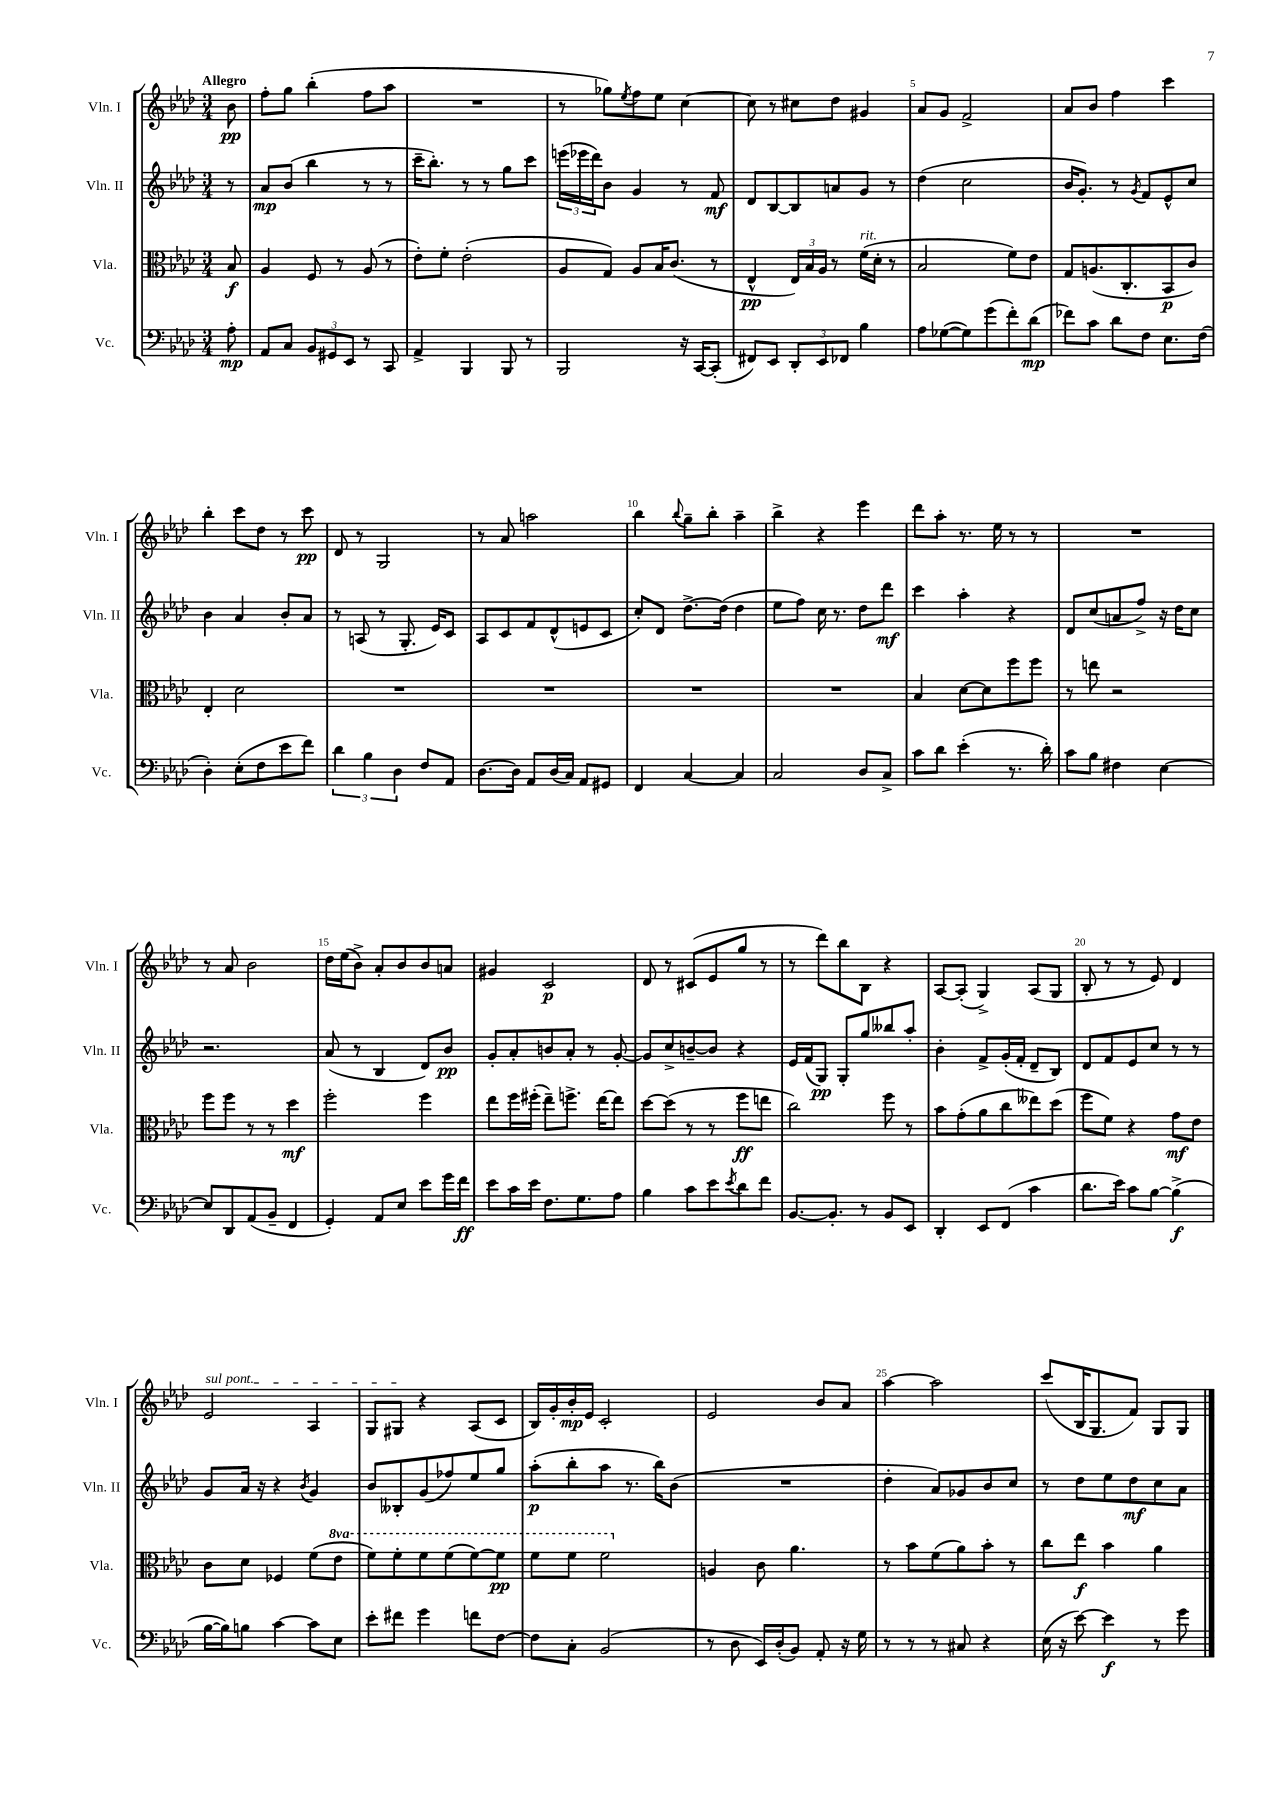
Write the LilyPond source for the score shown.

<<
\new StaffGroup <<
\new Staff = "s0" \with { instrumentName = "Vln. I" shortInstrumentName = "Vln. I" } {
    \clef treble \key aes \major \numericTimeSignature \time 3/4 \partial 8 \tempo "Allegro"
    bes'8\pp |
    f''8-. g''8 bes''4-.( f''8 aes''8 |
    R2. |
    r8 ges''8) \acciaccatura { ees''8 } f''8 ees''8 c''4~ |
    c''8 r8 cis''8 des''8 gis'4 |
    aes'8 g'8 f'2-> |
    aes'8 bes'8 f''4 c'''4 |
    bes''4-. c'''8 des''8 r8 c'''8\pp |
    des'8 r8 g2 |
    r8 aes'8 a''2 |
    bes''4 \appoggiatura { bes''8 } g''8-- bes''8-. aes''4-- |
    bes''4-> r4 ees'''4 |
    des'''8 aes''8-. r8. ees''16 r8 r8 |
    R2. |
    r8 aes'8 bes'2 |
    des''16 ees''16( bes'8->) aes'8-. bes'8 bes'8 a'8 |
    gis'4 c'2\p |
    des'8 r8 cis'8( ees'8 g''8 r8 |
    r8 des'''8) bes''8 bes8 r4 |
    aes8~ aes8-.( g4->) aes8( g8 |
    bes8-. r8 r8 ees'8) des'4 |
    \once \override TextSpanner.bound-details.left.text = \markup { \italic "sul pont." } ees'2\startTextSpan aes4 |
    g8 gis8\stopTextSpan r4 aes8( c'8 |
    bes16) g'16-. bes'16-.\mp ees'16 c'2-. |
    ees'2 bes'8 aes'8 |
    aes''4~ aes''2 |
    c'''8( bes16 g8. f'8) g8 g8 \bar "|." |
}
\new Staff = "s1" \with { instrumentName = "Vln. II" shortInstrumentName = "Vln. II" } {
    \clef treble \key aes \major \numericTimeSignature \time 3/4 \partial 8
    r8 |
    aes'8\mp bes'8( bes''4 r8 r8 |
    c'''16-- bes''8.-.) r8 r8 g''8 c'''8 |
    \tuplet 3/2 { e'''16( ees'''16 des'''16) } bes'8 g'4 r8 f'8\mf |
    des'8 bes8~ bes8 a'8 g'8 r8 |
    des''4( c''2 |
    bes'16 g'8.-.) r8 \acciaccatura { g'8 } f'8 ees'8-^ c''8 |
    bes'4 aes'4 bes'8-. aes'8 |
    r8 a8( r8 g8.-. ees'16) c'8 |
    aes8 c'8 f'8 des'8-^( e'8 c'8 |
    c''8-.) des'8 des''8.~-> des''16( des''4 |
    ees''8 f''8) c''16 r8. des''8 des'''8\mf |
    c'''4 aes''4-. r4 |
    des'8 c''8( a'8 f''8->) r16 des''16 c''8 |
    r2. |
    aes'8( r8 bes4 des'8) bes'8\pp |
    g'8-. aes'8-. b'8 aes'8-. r8 g'8~-. |
    g'8 c''8-> b'8~-- b'8 r4 |
    ees'16 f'16( g8\pp) g8-. g''8 beses''8 aes''8-. |
    bes'4-. f'8-> g'16-.( f'16-. des'8-- bes8) |
    des'8 f'8 ees'8 c''8 r8 r8 |
    g'8 aes'16 r16 r4 \acciaccatura { bes'8 } g'4 |
    bes'8 beses8-. g'8( fes''8) ees''8 g''8 |
    aes''8-.\p( bes''8-. aes''8 r8. bes''16) bes'8( |
    R2. |
    des''4-. aes'8) ges'8 bes'8 c''8 |
    r8 des''8 ees''8 des''8\mf c''8 aes'8 \bar "|." |
}
\new Staff = "s2" \with { instrumentName = "Vla." shortInstrumentName = "Vla." } {
    \clef alto \key aes \major \numericTimeSignature \time 3/4 \set Staff.ottavationMarkups = #ottavation-simple-ordinals \partial 8
    bes8\f |
    aes4 f8 r8 aes8( r8 |
    ees'8-.) f'8-. ees'2-.( |
    aes8 g8) aes8 bes16 c'8.( r8 |
    ees4-^\pp \tuplet 3/2 { ees16) bes16 aes16 } r8 f'16^\markup { \italic "rit." }( des'16-. r8 |
    bes2 f'8) ees'8 |
    g8 a8.( c8.-. bes,8\p c'8) |
    ees4-. des'2 |
    R2. |
    R2. |
    R2. |
    R2. |
    bes4 des'8~ des'8 f''8 f''8 |
    r8 e''8 r2 |
    f''8 f''8 r8 r8 des''4\mf |
    f''2-. f''4 |
    ees''8 f''16 fis''16-.( ees''8--) f''8.-> ees''16~ ees''8 |
    des''8~ des''8( r8 r8 f''8\ff e''8 |
    c''2) f''8 r8 |
    bes'8 g'8-.( aes'8 c''8 eeses''8) des''8( |
    f''8 f'8) r4 g'8\mf ees'8 |
    c'8 des'8 fes4 f'8( \ottava #1 ees''8 |
    f''8) f''8-. f''8 f''8( f''8~) f''8\pp |
    f''8 f''8 f''2 \ottava #0 |
    a4 c'8 aes'4. |
    r8 bes'8 f'8( aes'8) bes'8-. r8 |
    c''8 ees''8\f bes'4 aes'4 \bar "|." |
}
\new Staff = "s3" \with { instrumentName = "Vc." shortInstrumentName = "Vc." } {
    \clef bass \key aes \major \numericTimeSignature \time 3/4 \partial 8
    aes8-.\mp |
    aes,8 c8 \tuplet 3/2 { bes,8 gis,8 ees,8 } r8 c,8 |
    aes,4-> bes,,4 bes,,8 r8 |
    bes,,2 r16 c,16~ c,8-.( |
    fis,8) ees,8 \tuplet 3/2 { des,8-. ees,8 fes,8 } bes4 |
    aes8 ges8~( ges8) g'8( f'8-.) des'8\mp( |
    fes'8) c'8 des'8 f8 ees8. f16( |
    des4-.) ees8-.( f8 ees'8 f'8) |
    \tuplet 3/2 { des'4 bes4 des4 } f8 aes,8 |
    des8.~ des16 aes,8 des16( c16) aes,8 gis,8 |
    f,4 c4~ c4 |
    c2 des8 c8-> |
    c'8 des'8 ees'4-.( r8. des'16-.) |
    c'8 bes8 fis4 ees4~ |
    ees8 des,8 aes,8( bes,8-- f,4 |
    g,4-.) aes,8 ees8 ees'8 g'16 f'16\ff |
    ees'8 c'16 ees'16 f8. g8. aes8 |
    bes4 c'8 ees'8 \acciaccatura { ees'8 } des'8 f'8 |
    bes,8.~ bes,8.-. r8 bes,8 ees,8 |
    des,4-. ees,8 f,8( c'4 |
    des'8. ees'16) c'8 bes8~ bes4->\f( |
    bes16~ bes16) b8 c'4~ c'8 ees8 |
    ees'8-. fis'8 g'4 f'8 f8~ |
    f8 c8-. bes,2( |
    r8 des8 ees,16) des16-.( bes,8) aes,8-. r16 g16 |
    r8 r8 r8 cis8 r4 |
    ees16( r16 ees'8~) ees'4\f r8 g'8 \bar "|." |
}
>>
>>
\layout { \context { \Score \override BarNumber.break-visibility = ##(#f #t #t) barNumberVisibility = #(every-nth-bar-number-visible 5) } }
